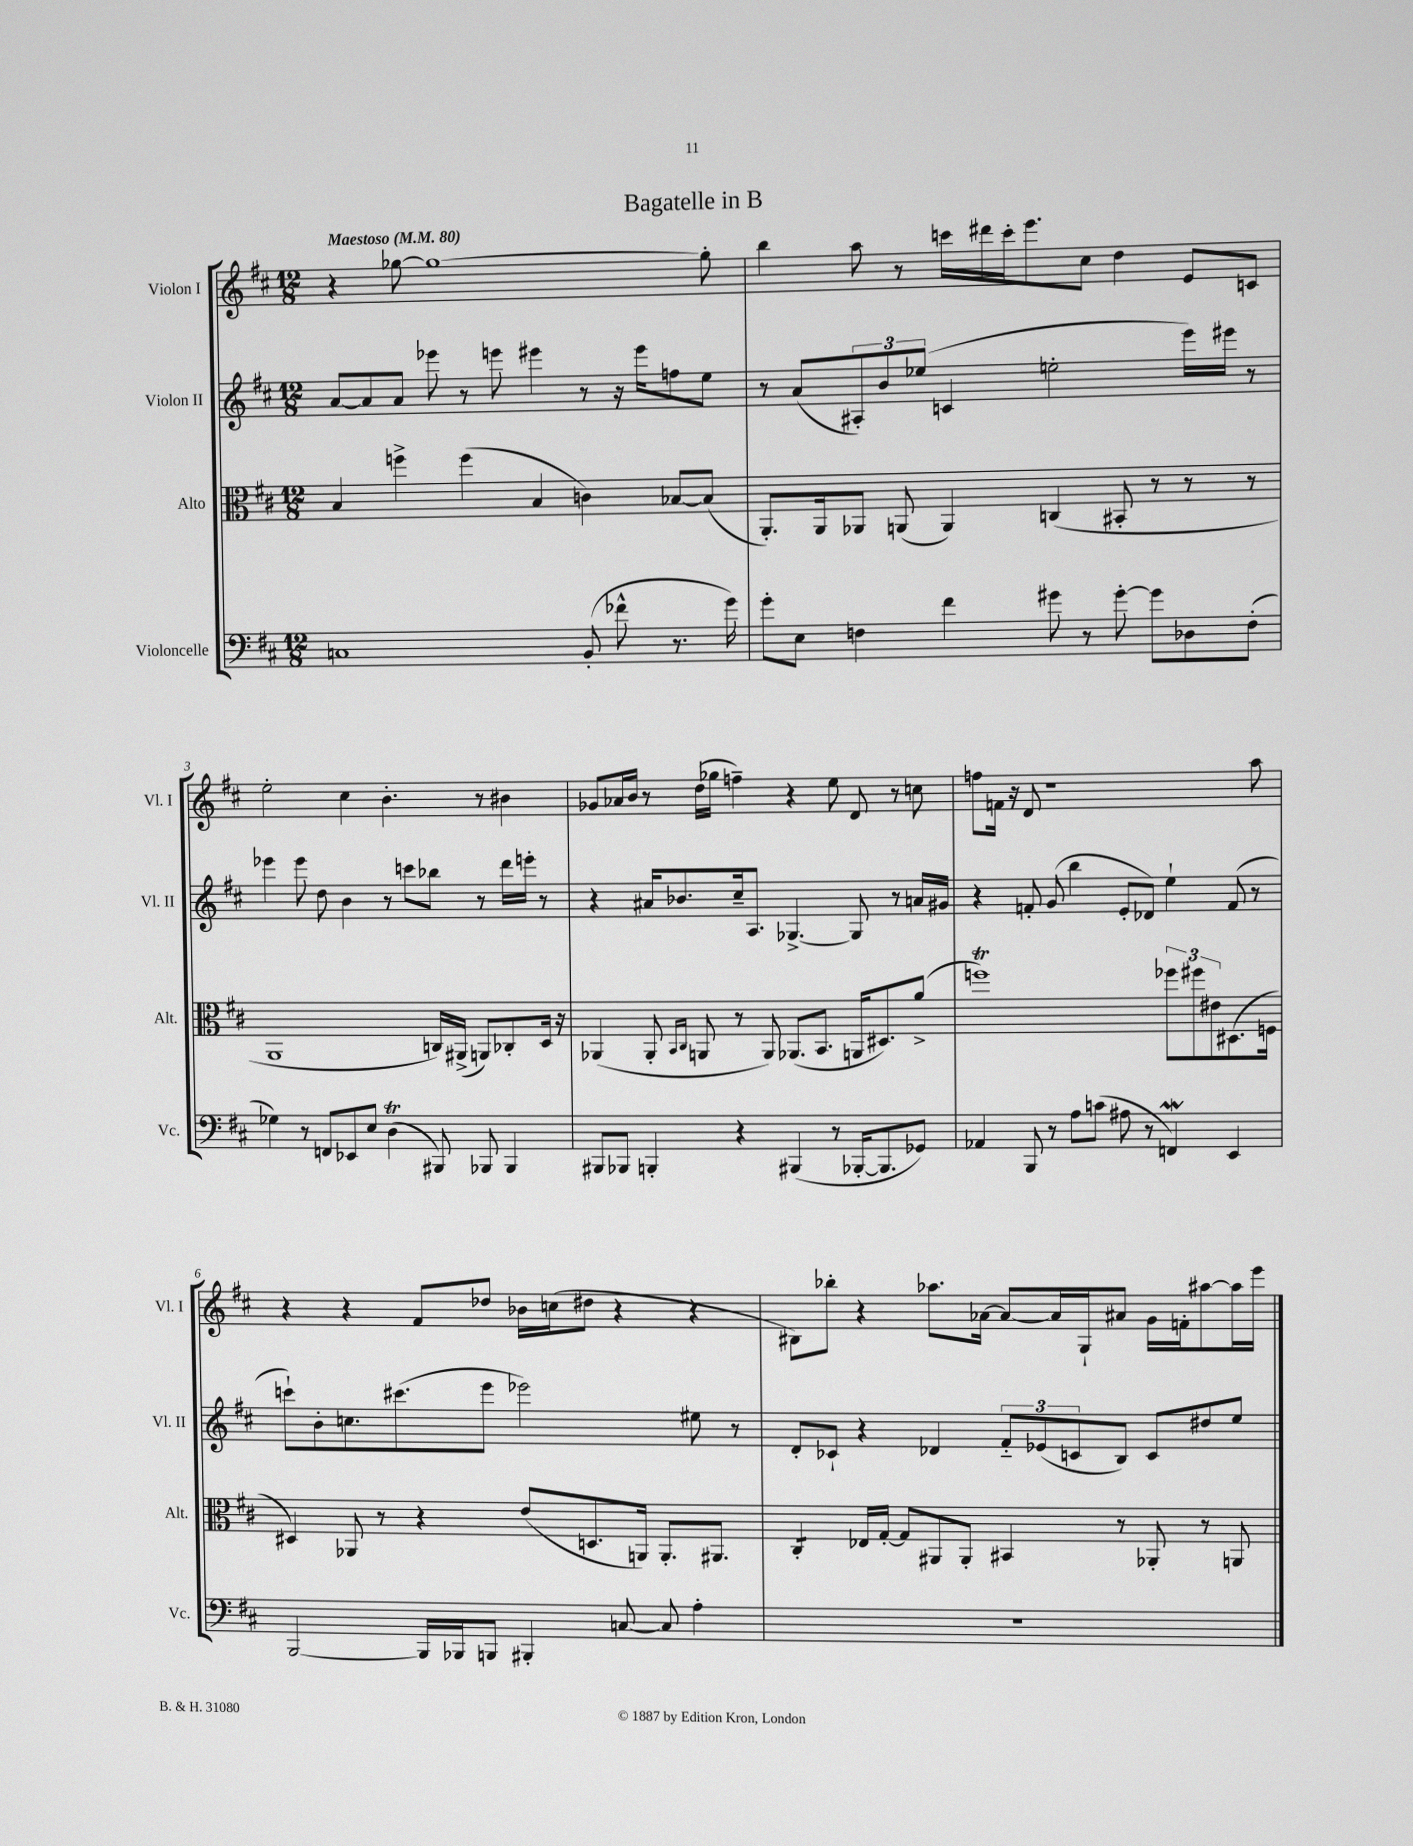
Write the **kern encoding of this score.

**kern	**kern	**kern	**kern
*staff4	*staff3	*staff2	*staff1
*clefF4	*clefC3	*clefG2	*clefG2
*k[f#c#]	*k[f#c#]	*k[f#c#]	*k[f#c#]
*M12/8	*M12/8	*M12/8	*M12/8
*MM80	*MM80	*MM80	*MM80
1C	4B/	[8a/L	4r
.	.	8a/]	.
.	4ff^\	8a/J	[8gg-\
.	.	8eee-\	1gg-_
.	(4ff\	8r	.
.	.	8eee\	.
.	4B/	4eee#\	.
(8BB'/	4c\)	8r	.
8f-^^\	.	16r	.
.	.	16eee#\LK	.
8.r	[8B-/L	8ff\	.
.	(8B-/]J	8ee\J	8gg-'\]
16g\)	.	.	.
=	=	=	=
8g'\L	8.AA'/L)	8r	4bb\
8E\J	.	(8a/L	.
.	16AA/k	.	.
4F\	8AA-/J	12A#'/)	8aa\
.	.	12b/	.
.	(8AA/	.	8r
.	.	(12ee-/J	.
4f#\	4AA/)	4c/	16ccc\LL
.	.	.	16ddd#\
.	.	.	16ccc'\J
.	.	.	8.eee\
8g#\	(4C/	2ee'\	.
8r	.	.	8cc#\J
[8g#'\	8BB#'/	.	4dd\
8g#\]L	8r	.	.
8D-\	8r	16eee\LL)	8e/L
.	.	16eee#\JJ	.
(8F'\J	8r	8r	8c/J
=	=	=	=
4G-\)	1AA	4eee-\	2ee'\
8r	.	8eee-\	.
8FF/L	.	8dd\	.
8EE-/	.	4b\	4cc#\
8E/J	.	.	.
(4D\	.	8r	4.b'\
.	.	8ccc\L	.
8BBB#/)	16C/LL)	8bb-\J	.
.	(16AA#^/JJ	.	.
8BBB-/	8AA/L)	8r	8r
4BBB-/	8C-'/	16ddd\LL	4b#\
.	.	16eee'\JJ	.
.	16D/Jk	8r	.
.	16r	.	.
=	=	=	=
8BBB#/L	(4AA-/	4r	8g-/L
8BBB-/J	.	.	16a-/L
.	.	.	16b/JJ
4BBB'/	8AA-'/	16a#/LK	8r
.	.	8.b-/	.
.	16qqBB/LL	.	.
.	16qqC#/JJ	.	.
.	8AA/	.	(16dd\LL
.	.	.	16gg-\JJ
4r	8r	16cc#~/k	4ff~\)
.	.	8.A/J	.
.	8AA/)	.	.
(4BBB#/	(8.AA-/L	[4.G-^/	4r
.	8.BB/J	.	.
8r	.	.	8ee\
[16BBB-'/LK	16AA/LK	8G-/]	8d/
8.BBB-/]	8.D#/)	.	.
.	.	8r	8r
8GG-/J)	(8a^/J	16a/LL	8cc\
.	.	16g#/JJ	.
=	=	=	=
4AA-/	1ff)	4r	8ff\L
.	.	.	16f\Jk
.	.	.	16r
8BBB/	.	8f'/	8d/
8r	.	(8g/	1r
8A\L	.	4bb\	.
(8c\J	.	.	.
8A#\	.	8e'/L	.
8r	.	8d-/J)	.
4FF/)	12ff-\L	4ee`\	.
.	12ff#\	.	.
.	12e#\	.	.
4EE/	(8.D#\	(8f/	.
.	.	8r	8aa\
.	16F\Jk	.	.
=	=	=	=
[2BBB/	4D#/)	8ccc`\L)	4r
.	.	8b'\	.
.	8AA-/	8.cc\	4r
.	8r	.	.
.	.	(8.ccc#\	.
16BBB/]LL	4r	.	8f#/L
16BBB-/J	.	.	.
8BBB/J	.	8eee\J	8dd-/J
4BBB#'/	(8e/L	2eee-\)	16b-\LL
.	.	.	(16cc\J
.	8.D/	.	8dd#\J
[8C/	.	.	4r
.	16AA/Jk)	.	.
8C/]	8.AA'/L	.	.
4A'\	.	8ee#\	4r
.	8.AA#/J	.	.
.	.	8r	.
=	=	=	=
1.r	4C#'/	8d'/L	8B#\L)
.	.	8c-`/J	8bb-'\J
.	16E-/LL	4r	4r
.	[16G'/JJ	.	.
.	8G/]L	.	.
.	8AA#/	4d-/	8.aa-\L
.	8AA#'/J	.	.
.	.	.	[16a-\Jk
.	4BB#/	12f#'~/L	8a-/_L
.	.	(12e-/	.
.	.	.	16a-/]L
.	.	12c/	.
.	.	.	16G`/J
.	8r	8B/J)	8a#/J
.	8AA-'/	8c/L	16g\LL
.	.	.	16f'\J
.	8r	8dd#/	[8aa#\
.	8AA/	8ee/J	16aa#\]L
.	.	.	16eee\JJ
==	==	==	==
*-	*-	*-	*-
